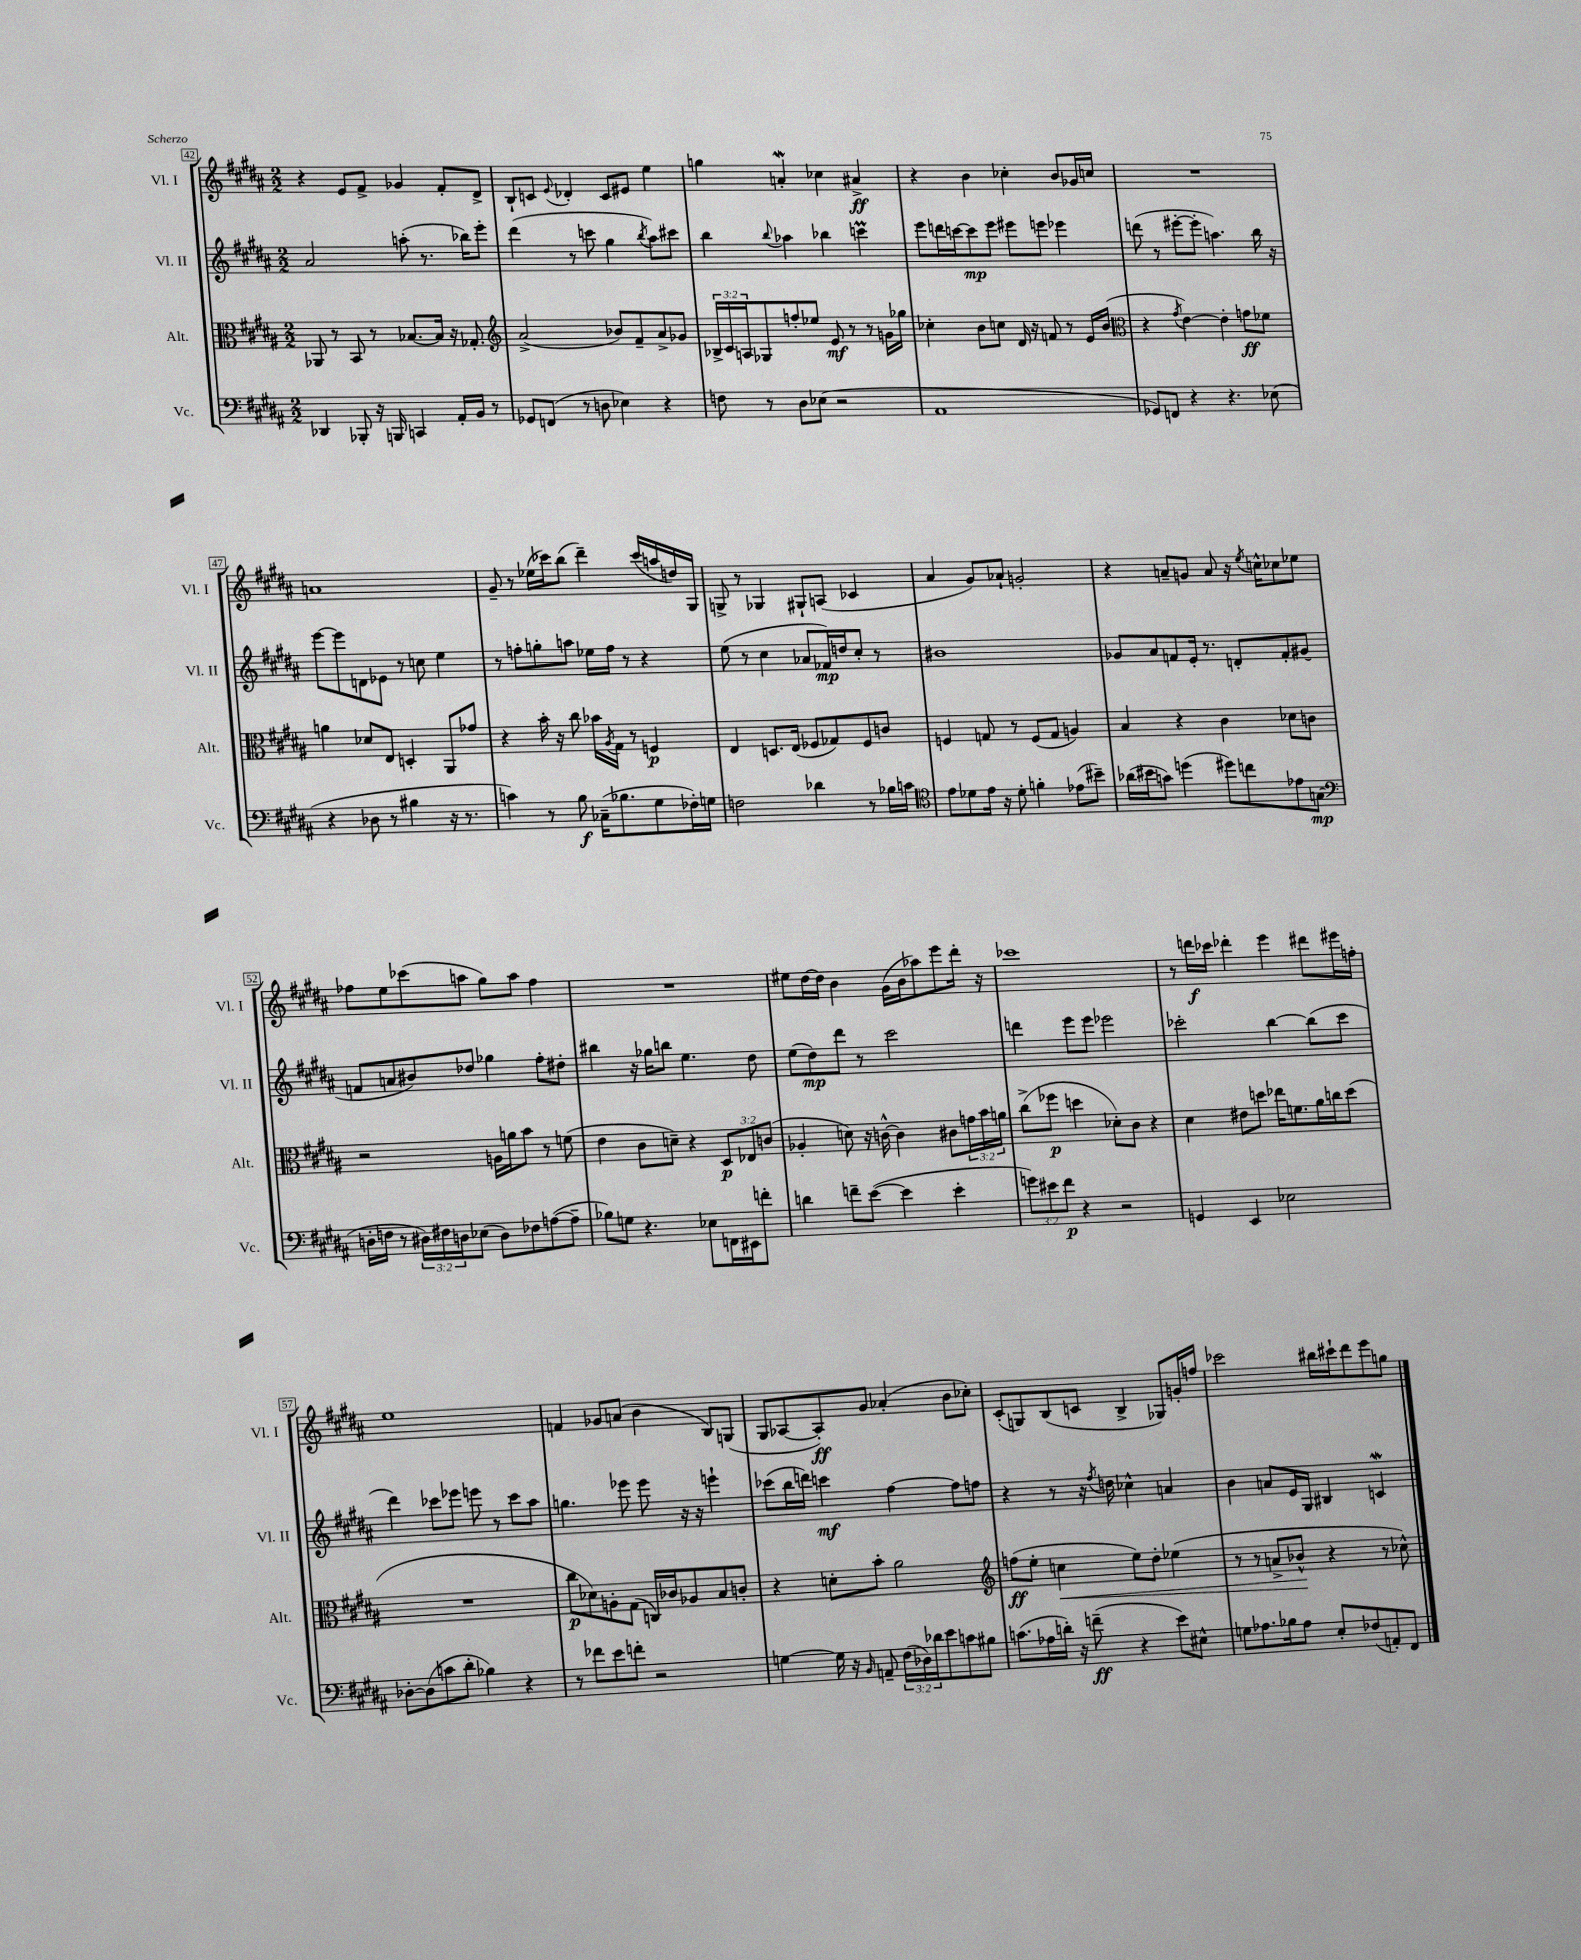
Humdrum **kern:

**kern	**kern	**kern	**kern
*staff4	*staff3	*staff2	*staff1
*clefF4	*clefC3	*clefG2	*clefG2
*k[f#c#g#d#a#]	*k[f#c#g#d#a#]	*k[f#c#g#d#a#]	*k[f#c#g#d#a#]
*M2/2	*M2/2	*M2/2	*M2/2
4DD-	8AA-	2a#	4r
.	8r	.	.
8BBB-'	8BB	.	8e
16r	8r	.	8f#^
16BBB	.	.	.
4CC	[8.B-	(8aa'	4g-
.	.	8.r	.
.	16B-]	.	.
16AA#'	16r	.	8f#'
16BB	8.G-'	16bb-)	.
8r	.	8eee'	8d#^
=	=	=	=
*	*clefG2	*	*
8GG-	(2a#^	(4ddd#	8B`
(8FF	.	.	8c
.	.	.	8qqe
8r	.	8r	4d-'
8D	.	8ccc	.
4E-)	8b-)	4gg#	8c
.	8f#~	.	8e#
.	.	8qbb	.
4r	8a#^	8aa#)	4ee
.	8g-	8ccc#	.
=	=	=	=
8F	24B-^	4bb	4gg
.	24c#	.	.
.	24A	.	.
8r	8G-	.	.
.	.	8qqbb	.
8D#	8ff'	4aa-	4a'
(8E-	8ee-	.	.
2r	8e	4bb-	4cc-
.	8r	.	.
.	8r	4ccc	4a#^
.	16g	.	.
.	16gg-	.	.
=	=	=	=
1AA#	4cc-'	8eee	4r
.	.	16ddd	.
.	.	[16ccc	.
.	8b	8ccc]	4b
.	8cc	8eee	.
.	16d#	8eee#	4cc-'
.	16r	.	.
.	8f	8eee	.
.	8r	4eee-	8b
.	16e	.	16g-
.	(16b	.	16cc
=	=	=	=
*	*clefC3	*	*
8GG-)	4r	(8ddd	1r
8FF	.	8r	.
.	8qg#	.	.
4r	[4e)	[8eee#'	.
.	.	8eee#']	.
4.r	4e']	4.aa)	.
.	8g	.	.
(8E-	8f-	16bb	.
.	.	16r	.
=	=	=	=
4r	4a	[8eee	1a
.	.	8eee]	.
8D-	8d-	8d	.
8r	8E	8e-	.
4B#	4D'	8r	.
.	.	8cc	.
16r	8AA#	4ee	.
8.r	.	.	.
.	8g-	.	.
=	=	=	=
4c)	4r	8r	8g#~
.	.	8ff'	8r
8r	16b'	8gg'	(16ee-
.	16r	.	16ccc-)
8B	8cc#	8aa	(8bb
(16C-~	16b-	16ee-	4ddd#~)
.	8qA#	.	.
8.B-	16G#	16ff	.
.	8r	8r	.
8G#	4F	4r	(16ccc-
.	.	.	16aa
16F-')	.	.	16dd)
16G	.	.	16G#
=	=	=	=
2F	4E	(8ee	8G^
.	.	8r	8r
.	8.D	4cc#	4G-
.	(16E	.	.
4d-	8F-	8a-	8G#`
.	8G-)	16f-)	(8A
.	.	16dd	.
8r	8F-	8cc#'	4c-
16B-	8c	8r	.
16c	.	.	.
=	=	=	=
*clefC4	*	*	*
8e	4F	1b#	4a#
8d-	.	.	.
16e	8G	.	8g#)
16r	.	.	.
8d-'	8r	.	8a-`
4f'	(8F	.	2g'
.	8G	.	.
(8e-	4A)	.	.
8b#~)	.	.	.
=	=	=	=
(16a-	4B	8g-	4r
16b#	.	.	.
8g)	.	8a#	.
(4dd	4r	8f	8a~
.	.	16e'	8g
.	.	8.r	.
8dd#)	4c#	.	8a
8cc	.	8d'	16r
.	.	.	8qee
.	.	.	16cc^^
8e-	8d-	8f'	8cc-
(8G	8c	(8g#	8ee-
=	=	=	=
*clefF4	*	*	*
16D'	2r	8f	8ff-
16F	.	.	.
8r	.	8a	8ee
24D#)	.	8b#)	(8ccc-
24F#	.	.	.
24D	.	.	.
(8E-	.	8dd-	8aa
8D)	16A	4gg-	8gg#)
.	16a	.	.
8F-	8b	.	8aa
([8A	8r	8ff#'	4ff-
8A~]	(8f	8dd#'	.
=	=	=	=
8B-)	4e	4bb#	1r
8G	.	.	.
4.r	8c#	16r	.
.	.	16gg-	.
.	8d~)	8bb	.
.	4r	4.ee	.
8E-	.	.	.
16FF	12D#	.	.
16EE#	.	.	.
.	12E-	.	.
8f'	.	8dd#	.
.	(12c	.	.
=	=	=	=
4d	4A-'	(8ee	8ee#
.	.	8dd#)	[16dd#
.	.	.	16dd#]
8f~	8d)	8ddd#	4b
([8e	16r	8r	.
.	[16c^^	.	.
4e]	4c]	2ccc#	(16g#
.	.	.	16b
.	.	.	8aa-)
4e'	8c#	.	8eee
.	24g	.	16ddd#'
.	24b	.	.
.	.	.	16r
.	24a	.	.
=	=	=	=
12g)	(8cc#^	4ddd	1ccc-
12e#	.	.	.
.	8ff-	.	.
12f#	.	.	.
4r	4dd	8eee	.
.	.	8eee	.
2r	8d-')	2eee-	.
.	8c#	.	.
.	4r	.	.
=	=	=	=
4GG	4d#	2ccc-'	8r
.	.	.	16ddd
.	.	.	16ccc-
4EE	8e#	.	4ddd-'
.	8dd	.	.
2E-	16ee-	[4bb	4eee
.	8.f	.	.
.	16a#	(8bb]	8ddd#
.	16cc	.	.
.	(8dd	8ccc-	16eee#
.	.	.	16ff'
=	=	=	=
[8D-'	1r	4ddd#)	1ee
(8D-]	.	.	.
8c	.	8ccc-	.
8d#'	.	8eee-	.
4B-)	.	8eee	.
.	.	8r	.
4r	.	8ccc-	.
.	.	8aa#	.
=	=	=	=
8r	8cc#	4.gg	4f
8f-	8d-)	.	.
8e	8A'	.	8g-
8f'	(8G#	8eee-	(8a
2r	16C)	8eee-	4b
.	16c-	.	.
.	8A-	16r	.
.	.	16r	.
.	8B	4eee`	8B)
.	8c'	.	(8G
=	=	=	=
[4G	4r	(8ccc-	8G#
.	.	16bb	[8A-
.	.	16ddd)	.
16G]	8d'	4ccc	8A-'])
16r	.	.	.
16qqBB	.	.	.
8AA~	8b'	.	8g#
(24F#	2a#	[4ff#	(4a-'
24D-)	.	.	.
24d-	.	.	.
8e	.	.	.
8c	.	8ff#]	8b
8B#	.	8ff	8cc-')
=	=	=	=
*	*clefG2	*	*
(8.c	(8ff	4r	(8c#'
.	8ee'	.	8G)
16A-	.	.	.
16d')	4cc	8r	(8B
16r	.	.	.
(8f~	.	16r	8c
.	.	8qff#	.
.	.	16dd	.
4r	8ee)	4cc-^^	4B^
.	8dd#'	.	.
8e)	(4ee-	4a	8G-)
8E#^^	.	.	16g'
.	.	.	16ff
=	=	=	=
8G	8r	4b	2ccc-
8.A-	8r	.	.
.	8a^	8a	.
16B-	.	.	.
8A-	8b-^^	16e	.
.	.	16G#	.
8E'	4r	4B#	16bb#
.	.	.	16ccc#`
(8F-	.	.	8ddd#
8AA')	8r	4c	8eee
8FF#	8cc-^^)	.	8gg
==	==	==	==
*-	*-	*-	*-
